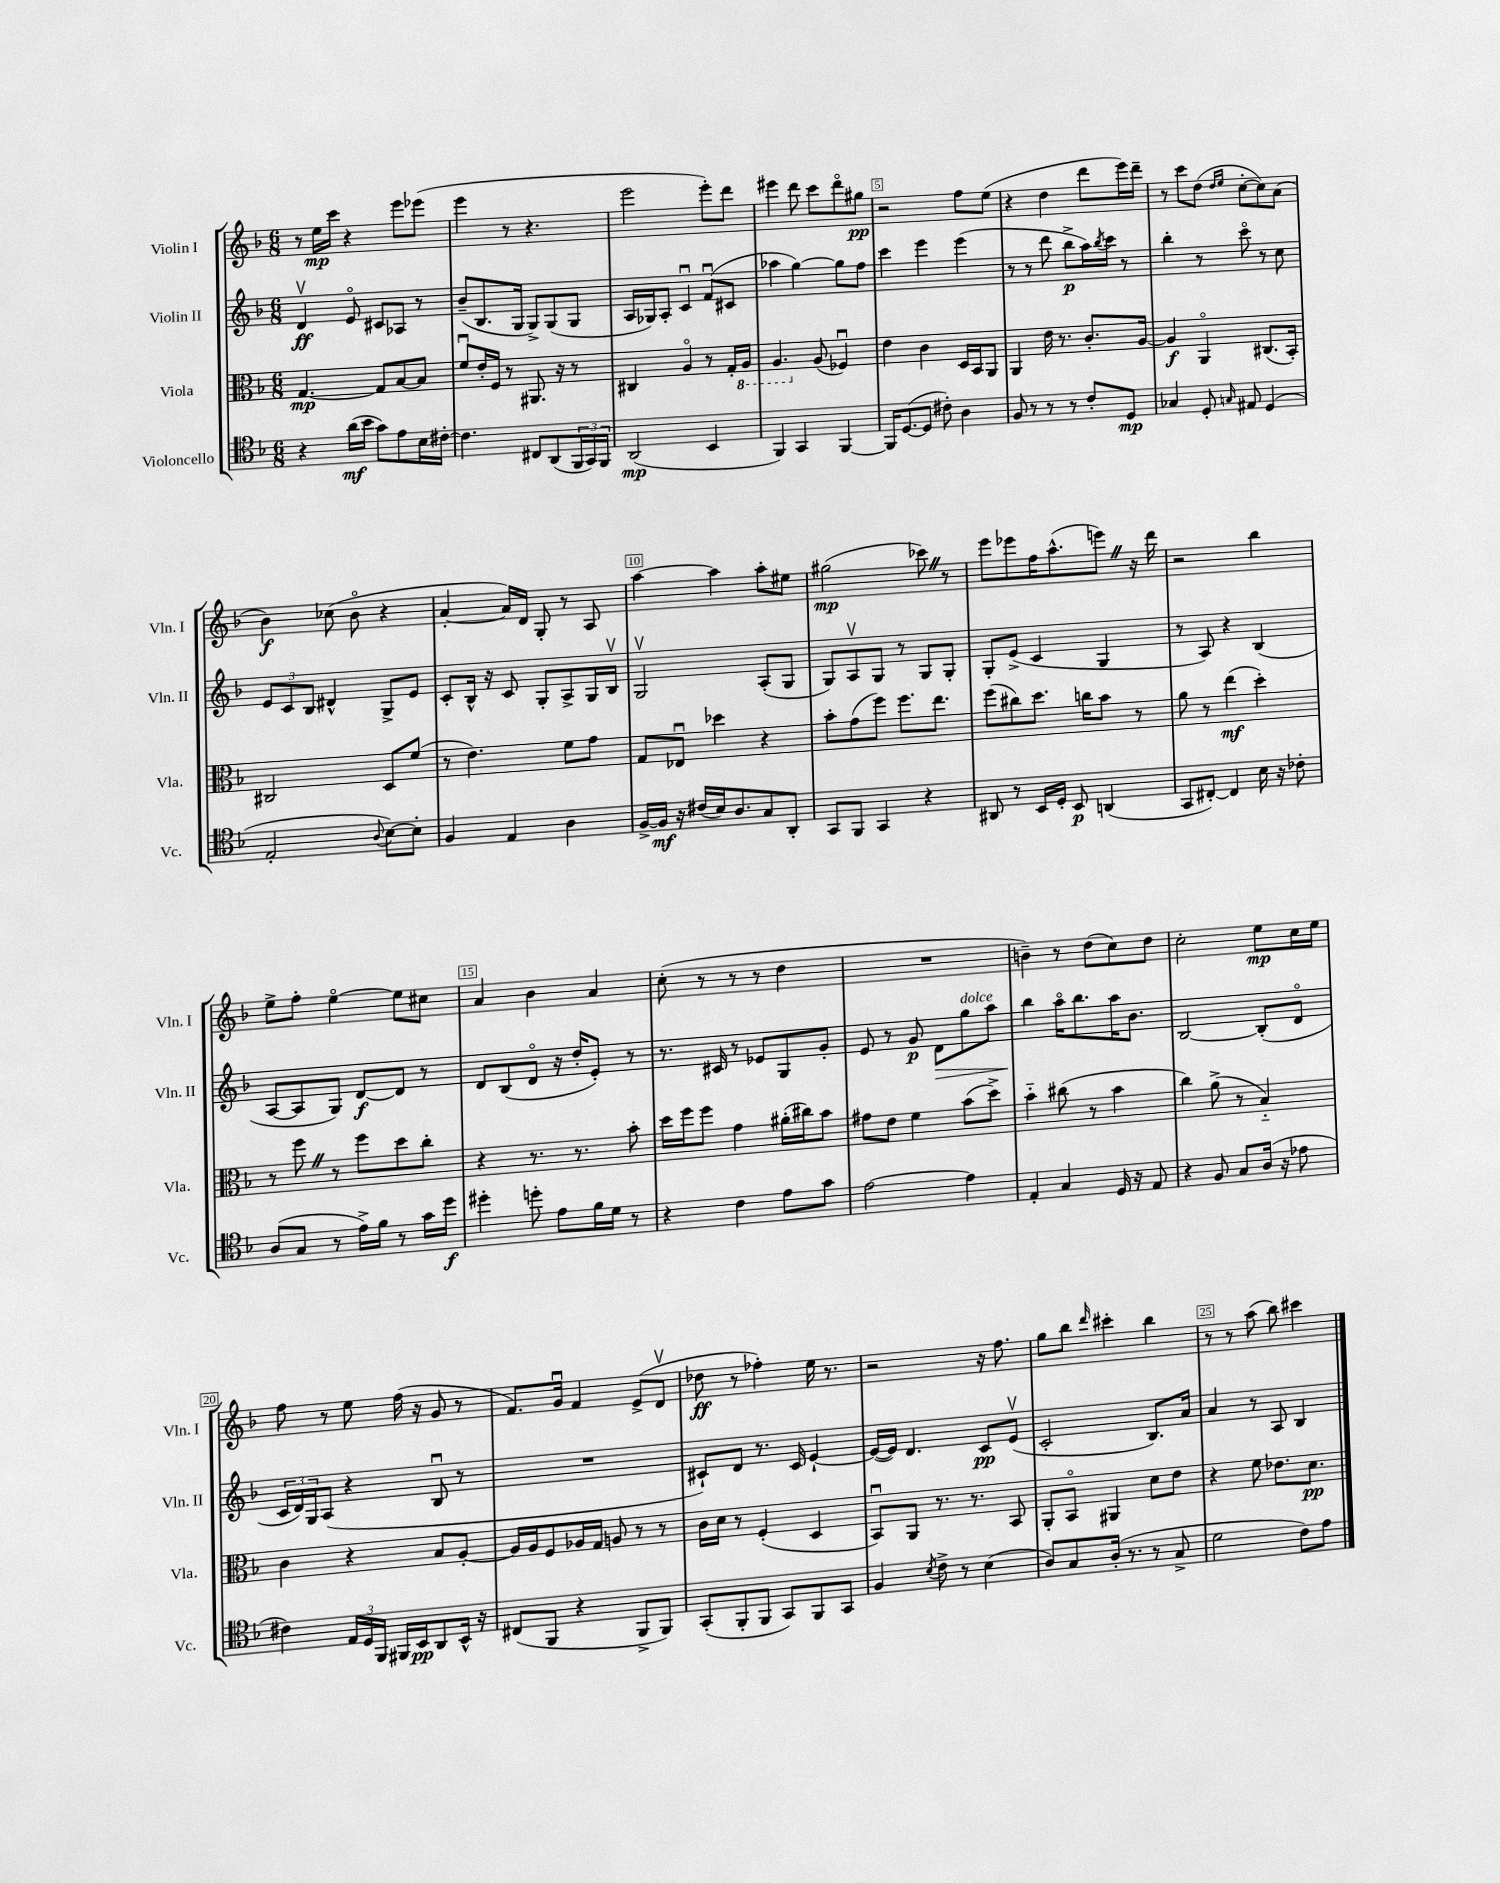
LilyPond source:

<<
\new StaffGroup <<
\new Staff = "s0" \with { instrumentName = "Violin I" shortInstrumentName = "Vln. I" } {
    \clef treble \key f \major \numericTimeSignature \time 6/8
    r8 e''16\mp c'''16 r4 e'''8 ees'''8( |
    e'''4 r8 r4. |
    e'''2 e'''8-.) d'''8 |
    eis'''4 d'''8 c'''8 d'''8\flageolet gis''8\pp |
    r2 f''8 e''8( |
    r4 d''4 d'''8 e'''16) d'''16-- |
    r8 c'''8 d''8( \grace { d''16 e''16 } c''8~-. c''8) a'8( |
    bes'4\f) ces''8( bes'8\flageolet r4 |
    a'4~-. a'16) d'16 g8-. r8 a8 |
    a''4~ a''4 a''8-. eis''8 |
    gis''2\mp( ces'''8) \once \override BreathingSign.text = \markup { \musicglyph "scripts.caesura.straight" } \breathe r8 |
    e'''8 ees'''8 f''16 a''8.-^( e'''8) \once \override BreathingSign.text = \markup { \musicglyph "scripts.caesura.straight" } \breathe r16 d'''16 |
    r2 bes''4 |
    e''8-> f''8-. e''4~\flageolet e''8 cis''8 |
    a'4 bes'4 a'4 |
    c''8-.( r8 r8 r8 d''4 |
    R2. |
    b'4--) r8 d''8( c''8) d''8 |
    c''2-. e''8\mp c''16 e''16 |
    f''8 r8 e''8 f''16( r16 g'8 r8 |
    f'8.) g'16\downbow f'4 e'8->( d'8\upbow |
    des''8\ff r8 fes''4-.) e''16 r8. |
    r2 r16 f''8. |
    g''8 bes''8 \grace { d'''16 } cis'''4-. bes''4 |
    r8 r8 a''8( bes''8) cis'''4 \bar "|." |
}
\new Staff = "s1" \with { instrumentName = "Violin II" shortInstrumentName = "Vln. II" } {
    \clef treble \key f \major \numericTimeSignature \time 6/8
    d'4\upbow\ff e'8\flageolet cis'8 aes8 r8 |
    bes'8--( bes8. g16 g8->) g8( g8 |
    a16 ges16) a8-. c'4\downbow f'8\downbow( cis'8 |
    aes''4 g''4~) g''8 f''8 |
    c'''4 e'''4 e'''4( |
    r8 r8 d'''8 bes''8->\p a''16) \acciaccatura { bes''8 } c'''16 r8 |
    bes''4-. r8 c'''8\flageolet r8 c''8 |
    \tuplet 3/2 { e'8 c'8 bes8 } dis'4-^ g8-> e'8 |
    c'8-. bes16-^ r16 c'8 g8-. a8-> g16 bes16\upbow |
    g2\upbow a8-.( g8 |
    g8) a8\upbow g8 r8 g8 g8-. |
    g8-. e'8->( c'4 g4 |
    r8 a8) r4 bes4( |
    a8~ a8 g8) d'8~\f d'8 r8 |
    d'8 bes8( d'8\flageolet r16 d''16-. e'8-.) r8 |
    r8. cis'16 r8 ees'8 g8 g'8-. |
    e'8 r8 g'8\p d'8\> g''8^\markup { \italic "dolce" } a''8 |
    bes''4\! a''16\flageolet bes''8. a''16 bes'8. |
    bes2~ bes8-.( d'8\flageolet |
    \tuplet 3/2 { c'16 d'16) g16 } a8( r4 bes8\downbow r8 |
    R2. |
    cis'8-!) d'8 r8. cis'16 e'4~-! |
    e'16~( e'16) d'4. c'8\pp e'8\upbow( |
    c'2-. bes8.) a'16 |
    a'4 r8 a8 bes4 \bar "|." |
}
\new Staff = "s2" \with { instrumentName = "Viola" shortInstrumentName = "Vla." } {
    \clef alto \key f \major \numericTimeSignature \time 6/8
    g4.~\mp g8 bes8~ bes8 |
    f'8\downbow e'16-. f16 r8 ais,8. r16 r8 |
    cis4 a4\flageolet r8 g16-. \ottava #-1 a,16 |
    a,4. \ottava #0 a8( fes4\downbow) |
    e'4 c'4 d16 bes,16 a,8 |
    a,4 e'16 r8. c'8.-. a16~ |
    a4\f a,4\flageolet cis8.( bes,16-.) |
    cis2 d8 f'8( |
    r8 e'4.) f'8 g'8 |
    g8 ees8\downbow des''4 r4 |
    bes'8-. g'8( f''8) f''8. e''8. |
    f''8( cis''8) d''8. c''16 bes'8 r8 |
    a'8 r8 e''4\mf( d''4-.) |
    r8 f''8 \once \override BreathingSign.text = \markup { \musicglyph "scripts.caesura.straight" } \breathe r8 f''8 d''8 c''8-. |
    r4 r8. r8. bes'8-. |
    d''16 f''16 f''8 g'4 ais'16-.( cis''16) bes'8 |
    gis'8 e'8 f'4 bes'8( d''8->) |
    bes'4-_ cis''8( r8 bes'4 |
    c''4) a'8->( r8 bes4-_) |
    c'4 r4 bes8 a8~-. |
    a16 a16 f8 aes16 g16 a8 r8 r8 |
    c'16 d'16 r8 f4-.( d4 |
    bes,8\downbow) a,8 r8. r8. bes,8 |
    a,8-. bes,8\flageolet ais,4 d'8 e'8 |
    r4 f'8 ees'8. d'8.\pp \bar "|." |
}
\new Staff = "s3" \with { instrumentName = "Violoncello" shortInstrumentName = "Vc." } {
    \clef tenor \key f \major \numericTimeSignature \time 6/8
    r4 a'16\mf( bes'16 g'8) e'8 bes16 cis'16~-. |
    cis'4. cis8 a,8( \tuplet 3/2 { f,16 g,16) f,16 } |
    a,2\mp( bes,4 |
    f,4) g,4 f,4~ |
    f,16 d8.~( d8 cis'8-.) a4 |
    f8 r8 r8 r8 c'8-. d8\mp |
    ges4 d8-. \grace { g16 } eis8 d4( |
    e2-. \appoggiatura { a8 } bes8~) bes8-. |
    f4 e4 a4 |
    f16~-> f16\mf r16 cis'16( bes16) a8. g8 a,8-. |
    g,8 f,8 g,4 r4 |
    ais,8 r8 bes,16 d16-. bes,8\p a,4( |
    g,8 cis8~-.) cis4 bes16 r16 ces'8-. |
    a8( g8 r8 e'16->) f'16 r8 g'16 d''16\f |
    dis''4-. d''8-. e'8 f'16 d'16 r8 |
    r4 c'4 e'8 g'8 |
    e'2~ e'4 |
    e4-. g4 d16 r16 e8 |
    r4 f8 g8 a16( r16 ees'8 |
    cis'4) \tuplet 3/2 { e16 d16 f,16 } fis,16 bes,16\pp a,8 bes,16-^ r16 |
    cis8( f,8 r4 f,8-> f,8) |
    g,8-.( f,8-. f,8 g,8) f,8 g,8 |
    f4 \acciaccatura { bes8 } c'8-> r8 bes4( |
    a8) g8 a16-.( r8. r8 g8-> |
    d'2 c'8) e'8 \bar "|." |
}
>>
>>
\layout { \context { \Score \override BarNumber.break-visibility = ##(#f #t #t) barNumberVisibility = #(every-nth-bar-number-visible 5) \override BarNumber.stencil = #(make-stencil-boxer 0.1 0.3 ly:text-interface::print) } }
